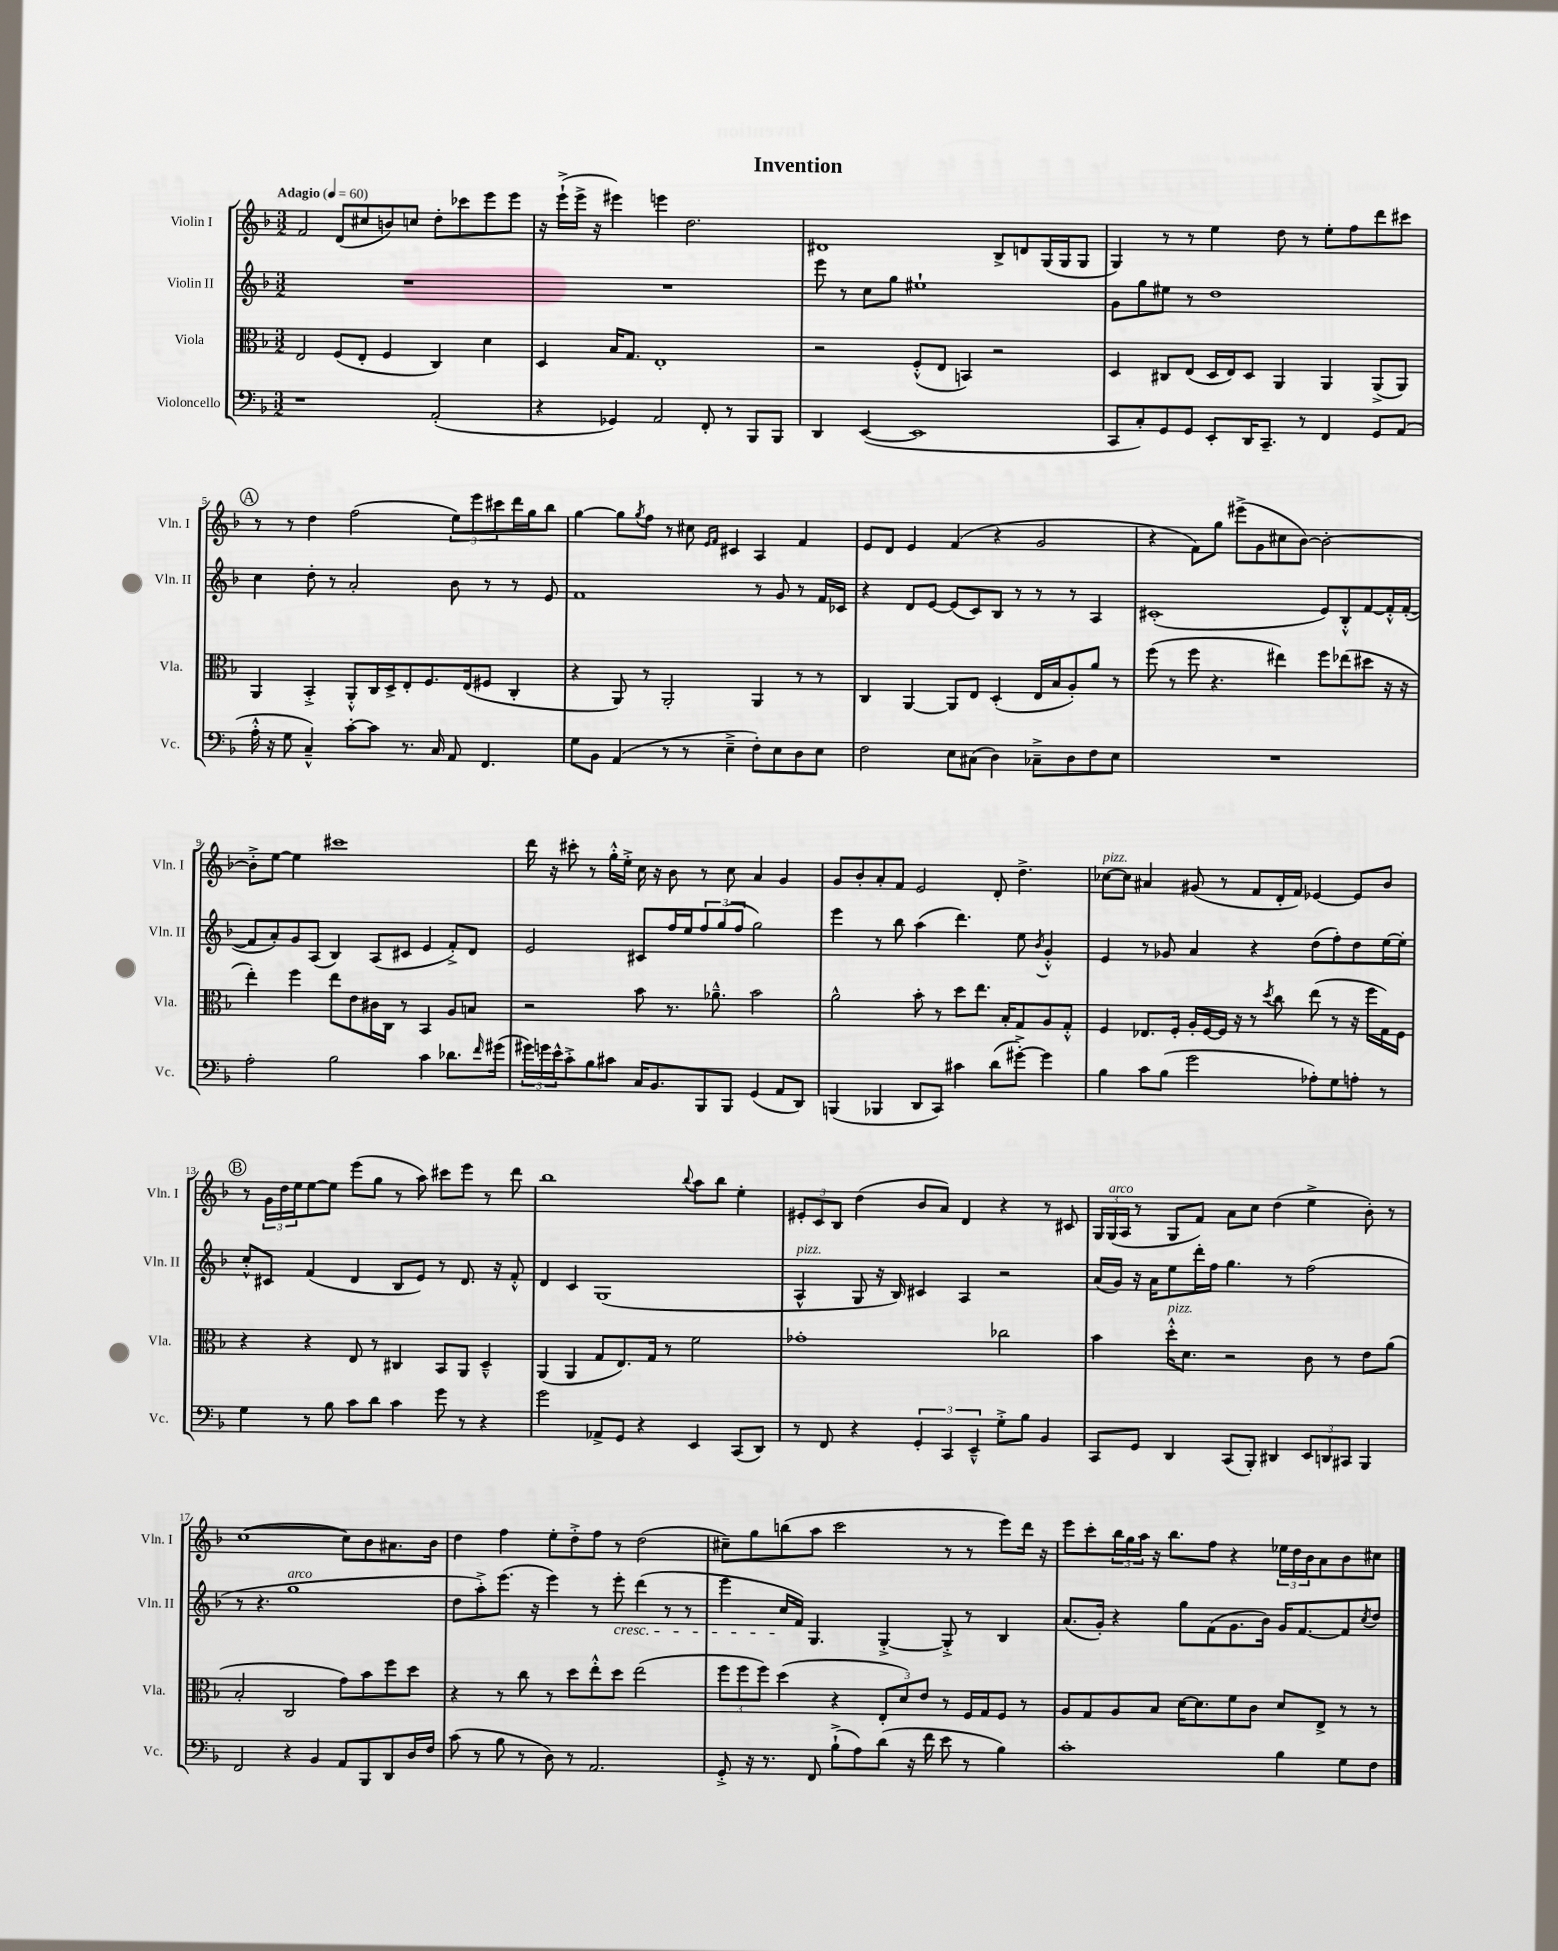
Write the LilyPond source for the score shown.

\header { title = "Invention" }
<<
\new StaffGroup <<
\new Staff = "s0" \with { instrumentName = "Violin I" shortInstrumentName = "Vln. I" } {
    \clef treble \key f \major \numericTimeSignature \time 3/2 \tempo "Adagio" 4 = 60
    f'2 d'8( cis''8 b'8) c''8 d''8-. ces'''8 e'''8 e'''8 |
    r16 e'''16-!->( e'''16-> r16 eis'''4) e'''4 d''2. |
    dis'1 bes8-> d'8 g16( g16 g8 |
    g4) r8 r8 e''4 d''8 r8 e''8-. f''8 d'''8 cis'''8 |
    \mark \markup { \circle "A" } r8 r8 d''4 f''2( \tuplet 3/2 { e''8) e'''8 cis'''8 } d'''16 g''16 bes''8 |
    g''4~ g''8 \acciaccatura { g''8 } f''8 r8 cis''8 \grace { e'16 f'16 } cis'4 a4 f'4 |
    e'8 d'8 e'4 f'4( r4 g'2 |
    r4 f'8) g''8 eis'''8->( g'8 cis''8 bes'8~) bes'2~-. |
    bes'8-.-> e''8~ e''4 cis'''1 |
    d'''16 r16 cis'''8-. r8 g''16-.-^ e''16-.-> c''16 r16 bes'8 r8 c''8 a'4 g'4 |
    g'8 bes'8-. a'8-. f'8 e'2 d'8-. d''4.-> |
    ces''8~^\markup { \italic "pizz." } ces''8 ais'4 gis'8( r8 f'8 d'16-. f'16) ees'4~ ees'8 bes'8 |
    \mark \markup { \circle "B" } r8 \tuplet 3/2 { g'16 d''16 e''16 } e''8~ e''8 e'''8( g''8 r8 a''8) cis'''8 e'''8 r8 d'''8 |
    bes''1 \appoggiatura { bes''8 } a''8 bes''8 e''4-. |
    \tuplet 3/2 { eis'8-. c'8 bes8 } d''4( bes'8 a'8) d'4 r4 r8 cis'8 |
    \tuplet 3/2 { g16 g16^\markup { \italic "arco" }( a16 } r8 g8 f'8) a'8 c''8 d''4( e''4-> bes'8-.) r8 |
    c''1~( c''8) bes'8 ais'8. bes'16 |
    d''4 f''4 e''8-. d''8-.-> f''8 r8 d''2( |
    cis''8--) g''8 b''8( a''8 c'''2 r8 r8 e'''8) d'''16 r16 |
    e'''8 c'''8-. \tuplet 3/2 { bes''16 g''16 a''16 } r16 bes''8. f''8 r4 \tuplet 3/2 { ees''16 d''16 bes'16 } a'8 bes'8 cis''8 \bar "|." |
}
\new Staff = "s1" \with { instrumentName = "Violin II" shortInstrumentName = "Vln. II" } {
    \clef treble \key f \major \numericTimeSignature \time 3/2
    R1. |
    R1. |
    e'''8 r8 c''8 g''8 eis''1-! |
    g'8 g''8 eis''8 r8 d''1 |
    \mark \markup { \circle "A" } c''4 d''8-. r8 a'2-. bes'8 r8 r8 e'8 |
    f'1 r8 g'8 r8 f'16 ces'16 |
    r4 d'8 e'8~ e'8( c'8) bes8 r8 r8 r8 a4 |
    cis'1-.( e'8) bes8-.-^ f'8~ f'16-.-^ f'16~-.( |
    f'8 a'8-.) g'8 a8( bes4) a8( cis'8 e'4 f'8-.->) d'8 |
    e'2 cis'8 f''16 e''16 \tuplet 3/2 { f''8 g''8( f''8 } g''2) |
    e'''4 r8 bes''8 a''4( d'''4.) e''8 \acciaccatura { bes'8 } g'4-.-^ |
    e'4 r8 ges'8 a'4 r4 d''8( f''8-.) d''8 e''16~ e''16-. |
    \mark \markup { \circle "B" } c''8-.-^ cis'8 f'4( d'4 bes8 e'8) r8 d'8. r16 f'8-.-^ |
    d'4 c'4 g1( |
    a4-^^\markup { \italic "pizz." } g8 r16 bes16) cis'4 a4 r2 |
    a'16( g'16) r16 a'16 e''8 d'''16-. f''16 g''4. r8 f''2( |
    r8 r4. g''1^\markup { \italic "arco" } |
    d''8 a''8-.->) e'''8.( r16 e'''4) r8 e'''8-.\cresc d'''4( r8 r8 |
    e'''4 c''16\! f'16) g4. g4~-.-> g8-.-> r8 bes4 |
    a'8.( g'16-.) r4 g''8 f'8( g'8. bes'16) g'16 f'8.~ f'8 \acciaccatura { c''8 } d''8 \bar "|." |
}
\new Staff = "s2" \with { instrumentName = "Viola" shortInstrumentName = "Vla." } {
    \clef alto \key f \major \numericTimeSignature \time 3/2
    e2 f8( e8-. f4 c4) d'4 |
    d4 bes16 g8. e1-. |
    r2 f8-.-^( e8 b,4) r2 |
    d4 cis8 e8( d16 e16) d8 a,4 a,4 a,8->( a,8) |
    \mark \markup { \circle "A" } a,4 bes,4-.-> a,8-.-^ c16 d16-> e8-. f8. e16( fis8 c4-. |
    r4 a,8) r8 a,2-. a,4 r8 r8 |
    c4 a,4~ a,8 e8 d4-.( e16 bes16 a8-.) a'8 r8 |
    f''8( r8 f''8 r4. eis''4) f''8 ees''8( dis''8 r16 r16 |
    e''4-.) f''4 e''8 e'8 cis'16 c16 r8 bes,4 a8 b8 |
    r2 bes'8 r8. aes'8.---^ bes'2 |
    a'2-^ bes'8-. r8 d''8 e''8. bes16-. g8 a8 g8-.-^ |
    f4 ees8. f16-. a16-. f16~ f16 r16 r8 \acciaccatura { d''8 } c''8 e''8( r8 r16 f''16 g16) f16 |
    \mark \markup { \circle "B" } r4 r4 e8 r8 cis4 bes,8 a,8 d4---^ |
    a,4( a,4 g8 e8.) g16 r8 f'2 |
    ges'1-. ces''2 |
    bes'4 d''16-.-^^\markup { \italic "pizz." } d'8. r2 c'8 r8 e'8 a'8( |
    bes2-. c2 g'8) bes'8 f''8 d''8 |
    r4 r8 c''8 r8 d''8 e''8-.-^ d''8 e''2( |
    \tuplet 3/2 { f''8 f''8 f''8) } d''4( r4 \tuplet 3/2 { e8-. d'8) e'8 } r8 f16 g16 f8 r8 |
    a8 g8 a8 bes8 d'16~ d'8. f'8 c'8 d'8 e8-> r8 r8 \bar "|." |
}
\new Staff = "s3" \with { instrumentName = "Violoncello" shortInstrumentName = "Vc." } {
    \clef bass \key f \major \numericTimeSignature \time 3/2
    r1 a,2-.( |
    r4 ges,4) a,2 f,8-. r8 bes,,8 bes,,8 |
    d,4 e,4~( e,1 |
    c,8 c8-.) g,8 g,8 e,8-. d,16 c,8.-- r8 f,4 g,8 a,8( |
    \mark \markup { \circle "A" } a16-.-^ r16 g8 c4---^) c'8~-. c'8 r8. c16 a,8 f,4. |
    g8 bes,8 a,4( r8 r8 e4---> f8-.) e8 d8 e8 |
    f2 e8 cis8( d4) ces8---> d8 f8 e8 |
    R1. |
    a2-. bes2 c'4 des'8. \grace { f'16 } gis'16( |
    \tuplet 3/2 { gis'16) g'16 e'16-^ } c'8-.-> bes8 cis'8 c16 bes,8. bes,,8 bes,,8 g,4( a,8 d,8) |
    b,,4( bes,,4 d,8 c,8) cis'4 d'8( gis'8~-.->) gis'4 |
    bes4 c'8 bes8( g'2 aes8-.) g8 a8-. r8 |
    \mark \markup { \circle "B" } g4 r8 bes8 c'8 d'8 c'4 g'8 r8 r4 |
    g'2 aes,8-> g,8 r4 e,4 c,8( d,8) |
    r8 f,8 r4 \tuplet 3/2 { g,4-. c,4 e,4---^ } g8-.-> bes8 bes,4 |
    c,8 g,8 d,4 c,8( bes,,8-.) dis,4 \tuplet 3/2 { e,8 d,8 cis,8 } bes,,4 |
    f,2 r4 bes,4 a,8 bes,,8 d,8 d16 f16 |
    c'8( r8 bes8 r8 d8) r8 a,2. |
    g,8-.-> r16 r8. f,8 bes8-!->( a8) d'8( r16 f'16 e'8 r8 bes4) |
    c'1-. bes4 g8 f8 \bar "|." |
}
>>
>>
